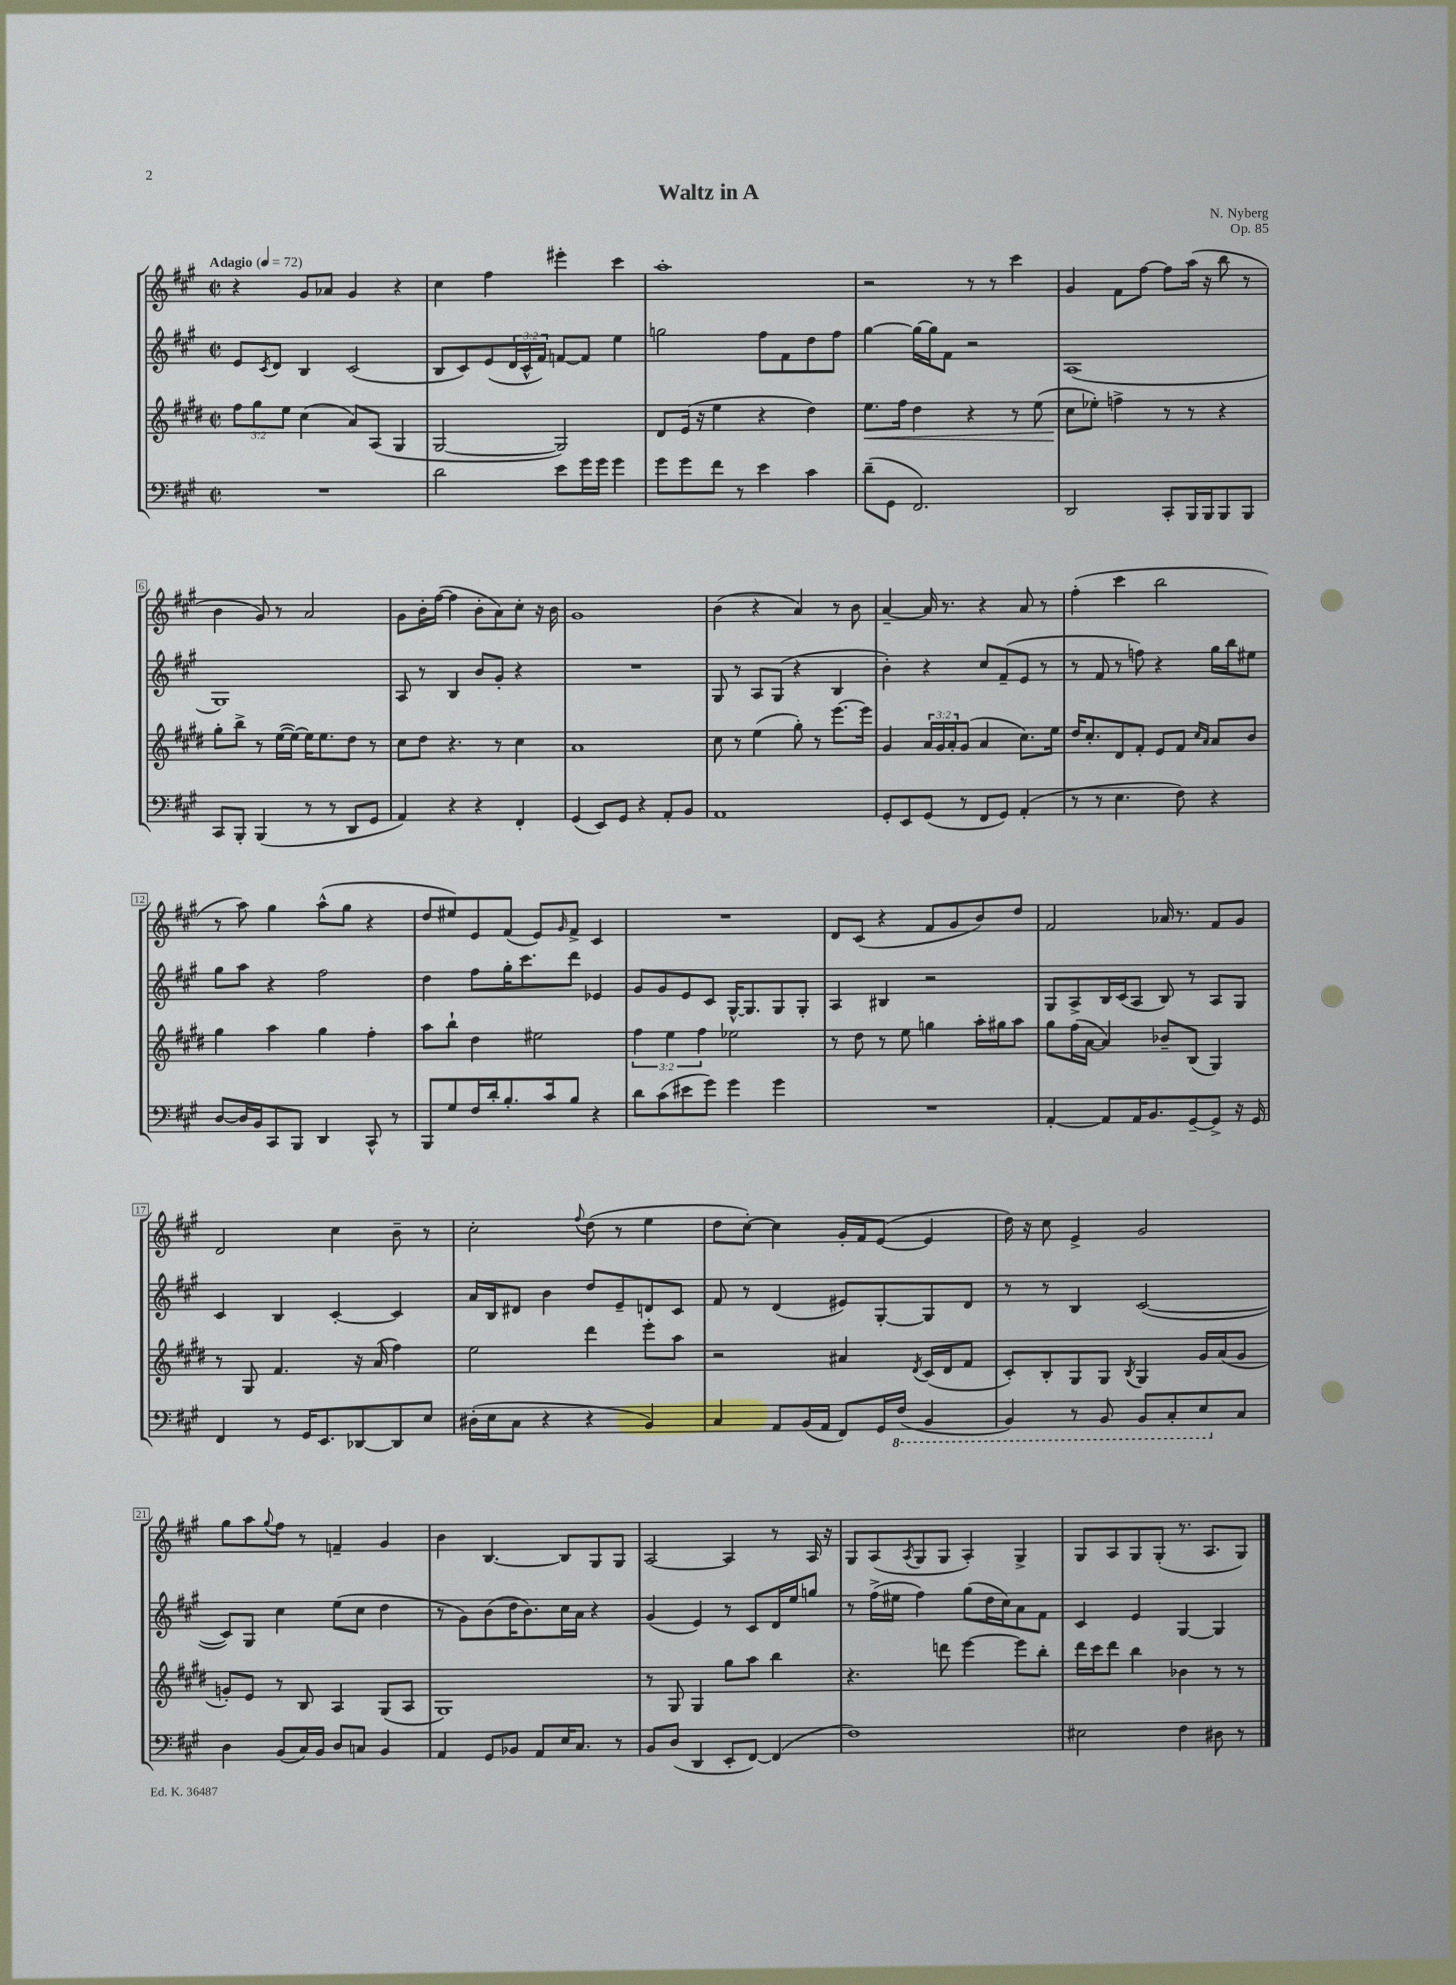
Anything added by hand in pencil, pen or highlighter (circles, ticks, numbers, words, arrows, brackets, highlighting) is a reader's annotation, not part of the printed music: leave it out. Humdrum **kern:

**kern	**kern	**dynam	**kern	**kern
*part4	*part3	*part3	*part2	*part1
*staff4	*staff3	*staff3	*staff2	*staff1
*clefF4	*clefG2	*	*clefG2	*clefG2
*k[f#c#g#]	*k[f#c#g#d#]	*	*k[f#c#g#]	*k[f#c#g#]
*M2/2	*M2/2	*	*M2/2	*M2/2
*met(c|)	*met(c|)	*	*met(c|)	*met(c|)
*MM72	*MM72	*	*MM72	*MM72
=1	=1	=1	=1	=1
!	!	!	!	!LO:TX:a:B:t=Adagio
1r	12ff#\L	.	8e/L	4r
.	12gg#\	.	.	.
.	.	.	8qc#/	.
.	.	.	8d/J	.
.	12ee\J	.	.	.
.	(4cc#\	.	4B/	8g#/L
.	.	.	.	8a-X/J
.	8a/L)	.	(2c#/	4g#/
.	(8A/J	.	.	.
.	4G#/	.	.	4r
=2	=2	=2	=2	=2
2d\	[2G#/	.	8B/L	4cc#\
.	.	.	8c#/)	.
.	.	.	(8e/	4ff#\
.	.	.	24d/L	.
.	.	.	24c#^^/	.
.	.	.	24f#/JJ)	.
8e\L	2G#/])	.	[8fn/L	4eee#X'\
16g#\L	.	.	8f/J]	.
16g#\JJ	.	.	.	.
4g#\	.	.	4ee\	4ccc#\
=3	=3	=3	=3	=3
8g#\L	8d#/L	.	2ggn\	1aa'
8g#\	(16e/Jk	.	.	.
.	16r	.	.	.
8f#\J	4ee\	.	.	.
8r	.	.	.	.
4e\	4r	.	8ff#\L	.
.	.	.	8f#\	.
4c#\	4dd#\)	.	8dd\	.
.	.	.	8ff#\J	.
=4	=4	=4	=4	=4
!	!	!LO:HP:b	!	!
(8d~\L	8.ee\L	<	[4gg#\	2r
8GG#\J	.	.	.	.
.	16ff#\Jk	.	.	.
2.FF#/)	4dd#\	.	16gg#\LL_	.
.	.	.	16gg#\J]	.
.	.	.	8f#\J	.
.	4r	.	2r	8r
.	.	.	.	8r
.	8r	.	.	4ccc#\
.	(8ee\	.	.	.
=5	=5	=5	=5	=5
2DD/	8cc#\L	.	(1A	4g#/
.	8ee-X'\J)	[	.	.
.	4ffn^\	.	.	8f#\L
.	.	.	.	[8ff#\J
8CC#'/L	8r	.	.	8ff#\L]
16BBB/L	8r	.	.	(16aa\Jk
16BBB/J	.	.	.	16r
8BBB/	4r	.	.	8bb\
8BBB/J	.	.	.	8r
!!LO:LB:g=z
=6	=6	=6	=6	=6
8CC#/L	8gg#'\L	.	1G#)	4b\
8BBB'/J	8bb^\J	.	.	.
(4BBB/	8r	.	.	8g#/)
.	([16ee\LL	.	.	8r
.	16ee\JJ_)	.	.	.
8r	16ee\KL]	.	.	2a/
.	8.ee\	.	.	.
8r	.	.	.	.
8DD/L	8dd#\J	.	.	.
8GG#/J	8r	.	.	.
=7	=7	=7	=7	=7
4AA/)	8cc#\L	.	8A/	8g#\L
.	8dd#\J	.	8r	16b'\L
.	.	.	.	([16ff#\JJ
4r	4.r	.	4B/	4ff#\]
4r	.	.	8b/L	8b'\L
.	8r	.	8g#'/J	8a\)
4FF#'/	4cc#\	.	4r	8cc#'\J
.	.	.	.	16r
.	.	.	.	16b\
=8	=8	=8	=8	=8
(4GG#/	1a	.	1r	1g#
8EE/L)	.	.	.	.
8GG#/J	.	.	.	.
4r	.	.	.	.
8AA'/L	.	.	.	.
8BB/J	.	.	.	.
=9	=9	=9	=9	=9
1AA	8cc#\	.	8G#/	(4b\
.	8r	.	8r	.
.	(4ee\	.	8A/L	4r
.	.	.	(8G#/J	.
.	8gg#'\)	.	4r	4a/)
.	8r	.	.	.
.	[8.eee\L	.	4B/	8r
.	.	.	.	8b\
.	16eee\Jk]	.	.	.
=10	=10	=10	=10	=10
8GG#'/L	4g#/	.	4b'\)	[4a~/
8EE/	.	.	.	.
(8GG#/J	24a/LL	.	4r	16a/]
.	24g#/	.	.	.
.	.	.	.	8.r
.	24a'/J	.	.	.
8r	(8g#/J	.	.	.
8FF#/L	4a/	.	8cc#/L	4r
8GG#/J)	.	.	(8f#~/	.
(4AA'/	8.cc#\L)	.	8e/J	8a/
.	.	.	8r	8r
.	16ee\Jk	.	.	.
=11	=11	=11	=11	=11
8r	16dd#/KL	.	8r	(4ff#'\
.	8.cc#'/	.	.	.
8r	.	.	8f#/	.
4.E\	8d#/	.	8r	4ccc#\
.	8f#'/J	.	8ffn\)	.
.	8e/L	.	4r	2bb\
8F#\)	8f#/J	.	.	.
.	16qqcc#/LL	.	.	.
.	16qqa/JJ	.	.	.
4r	8a/L	.	16gg#\LL	.
.	.	.	16bb\J	.
.	8b/J	.	8ee#X\J	.
!!LO:LB:g=z
=12	=12	=12	=12	=12
[8D/L	4gg#\	.	8gg#\L	8r
16D/L]	.	.	8aa\J	8aa\)
16BB/J	.	.	.	.
8CC#/	4aa\	.	4r	4gg#\
8BBB/J	.	.	.	.
4DD/	4gg#\	.	2ff#\	(8aa^^\L
.	.	.	.	8gg#\J
8CC#^^/	4ff#'\	.	.	4r
8r	.	.	.	.
=13	=13	=13	=13	=13
8BBB/L	8aa\L	.	4dd\	8dd/L
8G#/	8bb`\J	.	.	8ee#X/)
16F#/L	4dd#\	.	8ff#\L	8e/
16d'/J	.	.	.	.
8.B'/	.	.	16gg#'\K	(8f#/J
.	.	.	8.ccc#\	.
.	2ee#X\	.	.	8e/L)
16c#/k	.	.	.	.
.	.	.	.	16qqg#/
8B/J	.	.	8ddd\J	8f#^/J
4r	.	.	4e-X/	4c#/
=14	=14	=14	=14	=14
8d\L	6ff#\	.	8g#/L	1r
(8c#\	.	.	8g#/	.
.	6ee\	.	.	.
8e#X\	.	.	8e/	.
.	6ff#\	.	.	.
8g#\J)	.	.	8c#/J	.
4g#\	2ee-X\	.	[16G#^^/KL	.
.	.	.	8.G#/]	.
4g#\	.	.	8G#/	.
.	.	.	8G#'/J	.
=15	=15	=15	=15	=15
1r	8r	.	4A/	8d/L
.	8dd#\	.	.	(8c#/J
.	8r	.	4B#X/	4r
.	8ee\	.	.	.
.	4ggn\	.	2r	8f#/L
.	.	.	.	8g#/
.	16aa'\LL	.	.	8b/)
.	16gg#X\J	.	.	.
.	8aa\J	.	.	8dd/J
=16	=16	=16	=16	=16
[4AA'/	8gg#\L	.	8G#/L	2f#/
.	(16ff#\L	.	8A^/	.
.	[16a\JJ	.	.	.
8AA/L]	4a/])	.	16B/L	.
.	.	.	(16c#/J	.
16AA/K	.	.	8A/J	.
8.BB/	.	.	.	.
.	8b-X~/L	.	8B/)	16a-X/
.	.	.	.	8.r
[8GG#~/	(8B/J	.	8r	.
8GG#^/J]	4G#/)	.	8A/L	8f#/L
16r	.	.	8G#/J	8g#/J
16GG#/	.	.	.	.
!!LO:LB:g=z
=17	=17	=17	=17	=17
4FF#/	8r	.	4c#/	2d/
.	8G#/	.	.	.
8r	4.f#/	.	4B/	.
16GG#/KL	.	.	.	.
8.EE/	.	.	.	.
.	.	.	[4c#'/	4cc#\
[8DD-X/	16r	.	.	.
.	(16a/	.	.	.
8DD-/]	4ff#\)	.	4c#/]	8b~\
8E/J	.	.	.	8r
=18	=18	=18	=18	=18
(16D#X'\LL	2ee\	.	16a/LL	2cc#'\
16E\J	.	.	16B/J	.
8C#\J	.	.	8d#X/J	.
4r	.	.	4b\	.
.	.	.	.	8qqff#/
4r	4ddd#\	.	8dd/L	(8dd\
.	.	.	8e~/	8r
4BB/)	8eee'\L	.	8dn/	4ee\
.	8aa\J	.	8c#/J	.
=19	=19	=19	=19	=19
4C#/	2r	.	8f#/	8dd\L
.	.	.	8r	[8cc#'\J)
8AA/L	.	.	(4d/	4cc#\]
(16BB/L	.	.	.	.
16AA/JJ	.	.	.	.
8FF#/L)	4a#X/	.	8e#X/L)	16g#'/LL
.	.	.	.	16f#/J
16GG#/L	.	.	[8G#'/	([8e/J
*8ba	*	*	*	*
(16FF#/JJ	.	.	.	.
.	8qd#/	.	.	.
4BBB/	(16c#/LL	.	8G#/]	4e/]
.	16d#/J	.	.	.
.	8f#/J	.	8d/J	.
=20	=20	=20	=20	=20
4BBB/)	8c#'/L)	.	8r	16dd\)
.	.	.	.	16r
.	8B'/	.	8r	8cc#\
8r	8G#/	.	4B/	4e^/
8BBB/	8G#/J	.	.	.
.	8qB/	.	.	.
8BBB/L	4G#/	.	([2c#/	2g#/
8CC#'/	.	.	.	.
8EE/	16g#/LL	.	.	.
.	(16a/J	.	.	.
*X8ba	*	*	*	*
8C#/J	8g#/J	.	.	.
!!LO:LB:g=z
=21	=21	=21	=21	=21
4D\	8gn'/L)	.	8c#/L])	8gg#\L
.	8e/J	.	8G#/J	8aa\
.	.	.	.	8qqgg#/
(8BB/L	8r	.	4cc#\	8ff#\J
16C#/L)	8B/	.	.	8r
16BB/JJ	.	.	.	.
8D/L	4A/	.	(8ee\L	4fn~/
8Cn/J	.	.	8cc#\J	.
4BB/	(8G#/L	.	4dd\	4g#/
.	8A/J	.	.	.
=22	=22	=22	=22	=22
4AA/	1G#)	.	8r	4b\
.	.	.	8g#\L)	.
8GG#/L	.	.	(8b\	[4.B/
8BB-X/J	.	.	16dd\K	.
.	.	.	8.b\)	.
8AA/L	.	.	.	.
16E/K	.	.	16cc#\L	8B/L]
8.C#/J	.	.	16a\JJ	.
.	.	.	4r	8G#/
8r	.	.	.	8G#/J
=23	=23	=23	=23	=23
8BB/L	8r	.	(4g#/	[2A/
(8D/J	8G#/	.	.	.
4DD/	4G#/	.	4e/)	.
8EE'/L	8gg#\L	.	8r	4A/]
[8FF#/J)	8aa\J	.	8c#/L	.
(4FF#/]	4bb\	.	16d/L	8r
.	.	.	16ee/J	.
.	.	.	8ggn/J	16A/
.	.	.	.	16r
=24	=24	=24	=24	=24
1F#)	4.r	.	8r	8G#/L
.	.	.	(16ff#^\LL	(8A/
.	.	.	16ee#X\JJ	.
.	.	.	.	8qA/
.	.	.	4ff#\)	8G#/
.	8dddn\	.	.	8G#/J
.	[4eee\	.	(8gg#\L	4A'/)
.	.	.	16dd\L	.
.	.	.	16cc#\J)	.
.	8eee\L]	.	8a\	4G#^/
.	8bb'\J	.	8f#\J	.
=25	=25	=25	=25	=25
2E#X\	16ddd#\LL	.	4c#/	8G#/L
.	16ccc#\J	.	.	.
.	8ddd#\J	.	.	8A/
.	4bb\	.	4e/	8G#/
.	.	.	.	(8G#'/J
4F#\	4b-X\	.	[4G#/	8.r
.	.	.	.	8.A/L
8D#X\	8r	.	4G#/]	.
8r	8r	.	.	8G#/J)
==	==	==	==	==
*-	*-	*-	*-	*-
